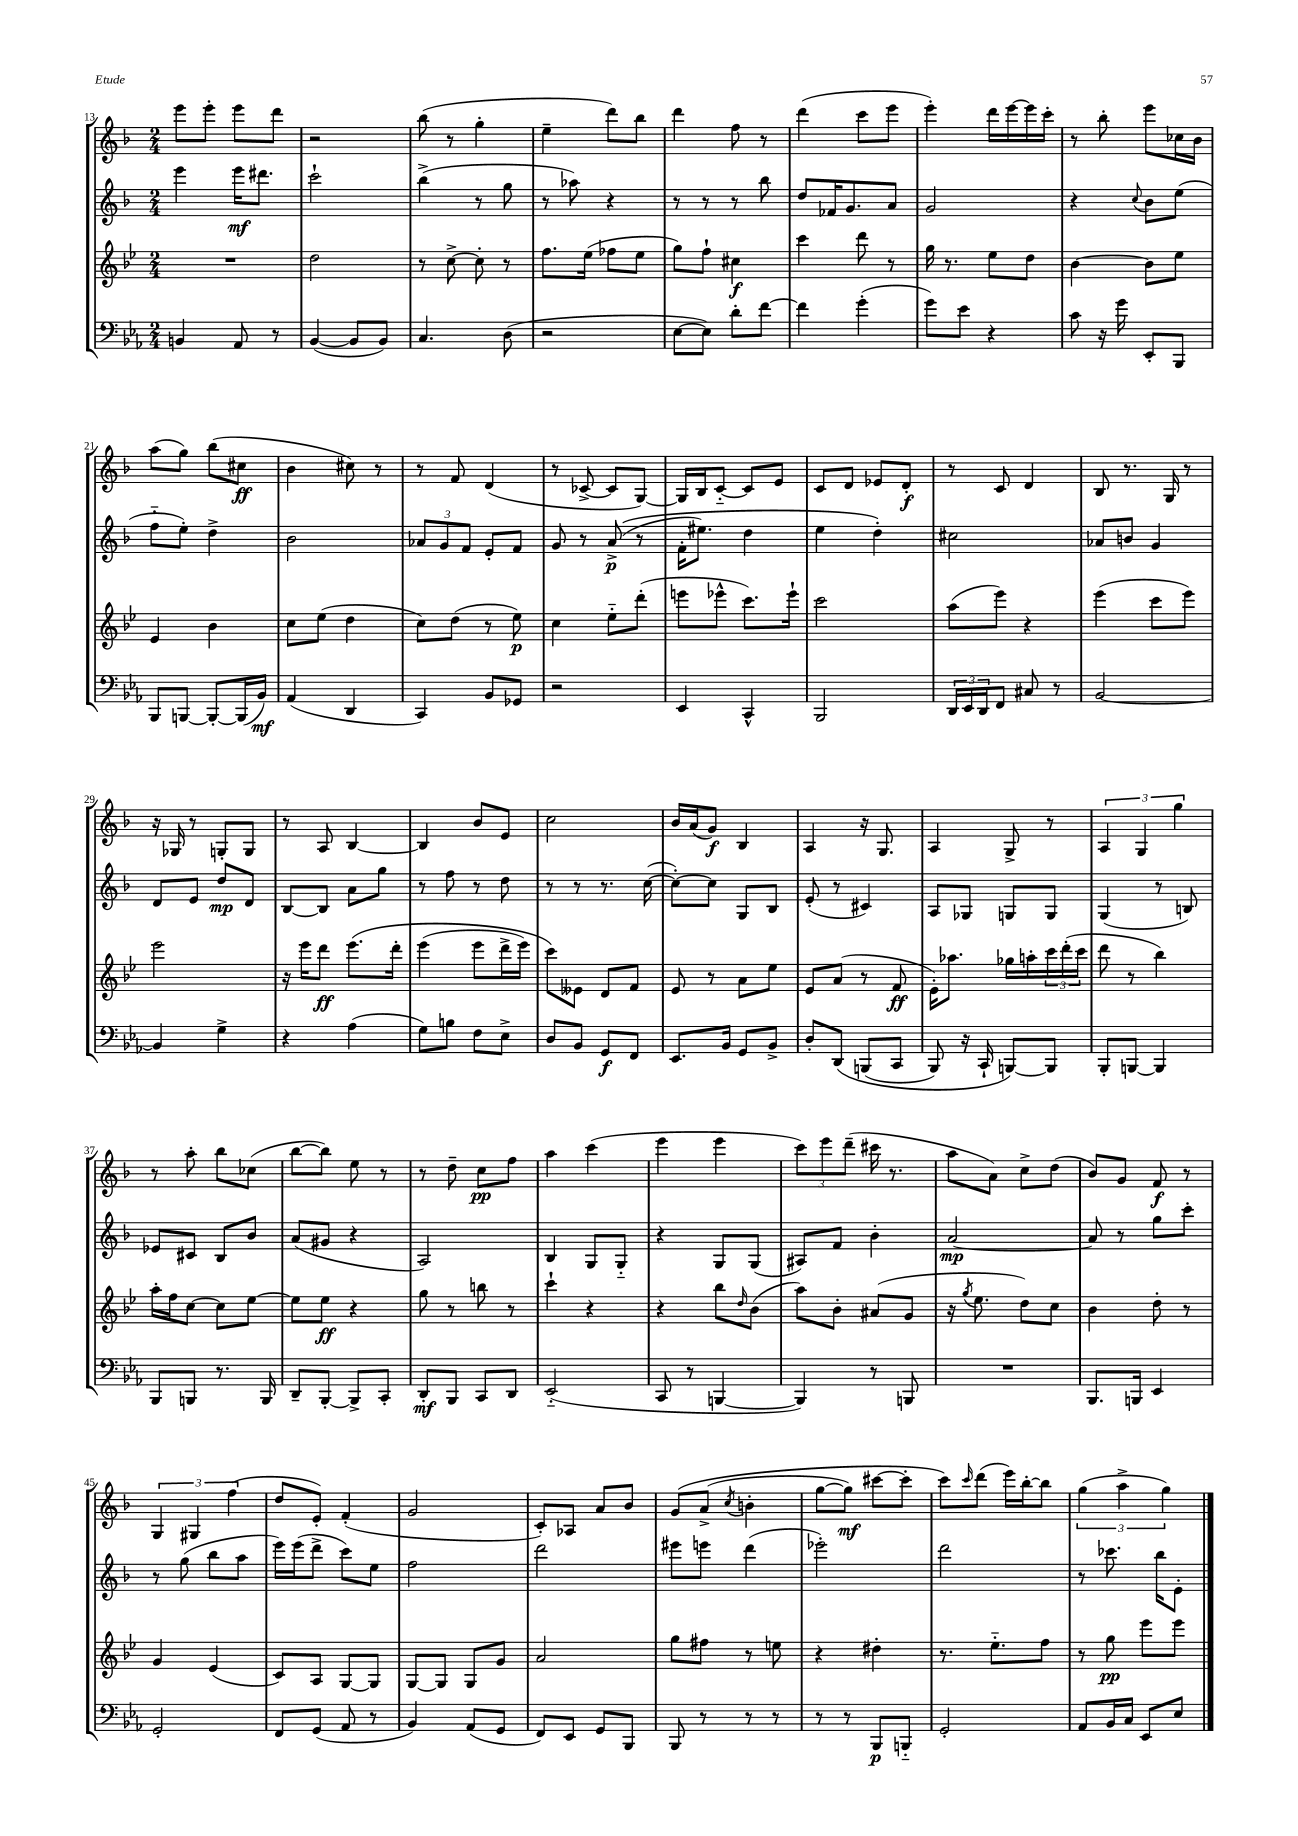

**kern	**kern	**kern	**kern
*staff4	*staff3	*staff2	*staff1
*clefF4	*clefG2	*clefG2	*clefG2
*k[b-e-a-]	*k[b-e-]	*k[b-]	*k[b-]
*M2/4	*M2/4	*M2/4	*M2/4
4BB/	2r	4eee\	8eee\L
.	.	.	8eee'\J
8AA-/	.	16eee\LK	8eee\L
.	.	8.ddd#\J	.
8r	.	.	8ddd\J
=	=	=	=
([4BB-/	2dd\	2ccc`\	2r
8BB-/]L	.	.	.
8BB-/J)	.	.	.
=	=	=	=
4.C/	8r	(4bb-^\	(8bb-\
.	[8cc^\	.	8r
.	8cc'\]	8r	4gg'\
(8D\	8r	8gg\	.
=	=	=	=
2r	8.ff\L	8r	4ee~\
.	.	8aa-\)	.
.	(16ee-\Jk	.	.
.	8ff-\L	4r	8ddd\L)
.	8ee-\J	.	8bb-\J
=	=	=	=
[8E-\L	8gg\L)	8r	4ddd\
8E-\]J)	8ff`\J	8r	.
8d'\L	4cc#\	8r	8ff\
[8f\J	.	8bb-\	8r
=	=	=	=
4f\]	4ccc\	8dd/L	(4ddd\
.	.	16f-/K	.
.	.	8.g/	.
(4g'\	8ddd\	.	8ccc\L
.	8r	8a/J	8eee\J
=	=	=	=
8g\L)	16gg\	2g/	4eee'\)
.	8.r	.	.
8e-\J	.	.	.
4r	8ee-\L	.	16ddd\LL
.	.	.	[16eee\
.	8dd\J	.	16eee\]
.	.	.	16ccc'\JJ
=	=	=	=
8c\	[4b-\	4r	8r
16r	.	.	8bb-'\
16g\	.	.	.
.	.	8qqcc/	.
8EE-'/L	8b-\]L	8b-\L	8eee\L
8BBB-/J	8ee-\J	(8ee\J	16cc-\L
.	.	.	16b-\JJ
=	=	=	=
8BBB-/L	4e-/	8ff'~\L	(8aa\L
[8BBB/J	.	8ee'\J)	8gg\J)
8BBB'/_L	4b-\	4dd^\	(8bb-\L
(16BBB/]L	.	.	8cc#\J
16BB-/JJ)	.	.	.
=	=	=	=
(4AA-/	8cc\L	2b-\	4b-\
.	(8ee-\J	.	.
4DD/	4dd\	.	8cc#\)
.	.	.	8r
=	=	=	=
4CC/)	8cc\L)	12a-/L	8r
.	.	12g/	.
.	(8dd\J	.	8f/
.	.	12f/J	.
8BB-/L	8r	8e'/L	(4d/
8GG-/J	8ee-\)	8f/J	.
=	=	=	=
2r	4cc\	8g/	8r
.	.	8r	[8c-^/
.	8ee-'~\L	&((8a^/	8c-/]L
.	(8ddd'\J	8r	[8G/J)
=	=	=	=
4EE-/	8eee\L	16f'\LK	16G/]LL
.	.	8.ee#\J)	16B-/J
.	8eee-^^\J	.	[8c'~/J
4CC^^/	8.ccc\L)	4dd\	8c/]L
.	.	.	8e/J
.	16eee-`\Jk	.	.
=	=	=	=
2BBB-/	2ccc\	4ee\	8c/L
.	.	.	8d/J
.	.	4dd'\&)	8e-/L
.	.	.	8d'/J
=	=	=	=
24DD/LL	(8aa\L	2cc#\	8r
24EE-/	.	.	.
24DD/J	.	.	.
8FF/J	8eee-\J)	.	8c/
8C#/	4r	.	4d/
8r	.	.	.
=	=	=	=
[2BB-/	(4eee-\	8a-/L	8B-/
.	.	8b/J	8.r
.	8ccc\L	4g/	.
.	.	.	16G/
.	8eee-\J)	.	8r
=	=	=	=
4BB-/]	2eee-\	8d/L	16r
.	.	.	16G-/
.	.	8e/J	8r
4G^\	.	8dd/L	8G'/L
.	.	8d/J	8G/J
=	=	=	=
4r	16r	[8B-/L	8r
.	16eee-\LK	.	.
.	8ddd\J	8B-/]J	8A/
(4A-\	&(8.eee-\L	8a\L	[4B-/
.	.	8gg\J	.
.	16ddd'\Jk	.	.
=	=	=	=
8G\L)	(4eee-\	8r	4B-/]
8B\J	.	8ff\	.
8F\L	8eee-\L	8r	8b-/L
8E-^\J	16ddd^\L	8dd\	8e/J
.	16eee-\JJ)	.	.
=	=	=	=
8D/L	8ccc\L&)	8r	2cc\
8BB-/J	8e--\J	8r	.
8GG/L	8d/L	8.r	.
8FF/J	8f/J	.	.
.	.	([16cc\	.
=	=	=	=
8.EE-/L	8e-/	8cc'\_L)	16b-/LL
.	.	.	(16a/J
.	8r	8cc\]J	8g/J)
16BB-/Jk	.	.	.
8GG/L	8a\L	8G/L	4B-/
8BB-^/J	8ee-\J	8B-/J	.
=	=	=	=
8D'/L	8e-/L	(8e'/	4A/
&(8DD/J	(8a/J	8r	.
(8BBB/L	8r	4c#/)	16r
.	.	.	8.G/
8CC/J	8f/	.	.
=	=	=	=
8BBB-/)	16e-'\LK)	8A/L	4A/
.	8.aa-\J	.	.
16r	.	8G-/J	.
16CC`/	.	.	.
[8BBB/L&)	16gg-\LL	8G/L	8G^/
.	16aa'\	.	.
8BBB/]J	24ccc\	8G/J	8r
.	(24ddd'\	.	.
.	24ccc\JJ	.	.
=	=	=	=
8BBB-'/L	8ddd\	(4G/	6A/
[8BBB/J	8r	.	.
.	.	.	6G/
4BBB/]	4bb-\)	8r	.
.	.	.	6gg\
.	.	8B/)	.
=	=	=	=
8BBB-/L	16aa'\LL	8e-/L	8r
.	16ff\J	.	.
8BBB/J	[8cc\J	8c#/J	8aa'\
8.r	8cc\]L	8B-/L	8bb-\L
.	[8ee-\J	8b-/J	(8cc-\J
16BBB/	.	.	.
=	=	=	=
8DD~/L	8ee-\]L	(8a/L	[8bb-\L
[8BBB-'/J	8ee-\J	8g#/J	8bb-\]J)
8BBB-^/]L	4r	4r	8ee\
8CC'/J	.	.	8r
=	=	=	=
8DD'/L	8gg\	2A/)	8r
8BBB-/J	8r	.	8dd~\
8CC/L	8bb\	.	8cc\L
8DD/J	8r	.	8ff\J
=	=	=	=
(2EE-'~/	4ccc`\	4B-/	4aa\
.	4r	8G/L	(4ccc\
.	.	8G'~/J	.
=	=	=	=
8CC/	4r	4r	4eee\
8r	.	.	.
[4BBB/	8bb-\L	8G/L	4eee\
.	16qqdd/	.	.
.	(8b-\J	(8G/J	.
=	=	=	=
4BBB/])	8aa\L)	8A#/L)	12ccc\L)
.	.	.	12eee\
.	8b-'\J	8f/J	.
.	.	.	(12ddd~\J
8r	(8a#/L	4b-'\	16ccc#\
.	.	.	8.r
8BBB/	8g/J	.	.
=	=	=	=
2r	16r	[2a/	8aa\L
.	8qgg/	.	.
.	8.ee-\	.	.
.	.	.	8a\J)
.	8dd\L)	.	8cc^\L
.	8cc\J	.	(8dd\J
=	=	=	=
8.BBB-/L	4b-\	8a/]	8b-/L)
.	.	8r	8g/J
16BBB/Jk	.	.	.
4EE-/	8dd'\	8gg\L	8f/
.	8r	8ccc'\J	8r
=	=	=	=
2GG'/	4g/	8r	6G/
.	.	(8gg\	.
.	.	.	6G#/
.	(4e-/	8bb-\L	.
.	.	.	(6ff\
.	.	8aa\J	.
=	=	=	=
8FF/L	8c/L)	16eee\LL)	8dd/L
.	.	(16eee\J	.
(8GG/J	8A/J	8ddd^\J	8e'/J)
8AA-/	[8G/L	8ccc\L)	(4f'/
8r	8G/]J	8ee\J	.
=	=	=	=
4BB-/)	[8G/L	2ff\	2g/
.	8G/]J	.	.
(8AA-/L	8G/L	.	.
8GG/J	8g/J	.	.
=	=	=	=
8FF/L)	2a/	2ddd\	8c'/L)
8EE-/J	.	.	8A-/J
8GG/L	.	.	8a/L
8BBB-/J	.	.	8b-/J
=	=	=	=
8BBB-/	8gg\L	8eee#\L	&(8g/L
8r	8ff#\J	8eee\J	(8a^/J
.	.	.	8qcc/
8r	8r	(4ddd\	4b'\
8r	8ee\	.	.
=	=	=	=
8r	4r	2eee-'\)	[8gg\L
8r	.	.	8gg\]J)
8BBB-/L	4dd#'\	.	[8ccc#\L
8BBB'~/J	.	.	8ccc#'\]J
=	=	=	=
2GG'/	8.r	2ddd\	8ccc\L&)
.	.	.	16qqccc/
.	.	.	(8ddd\J
.	8.ee-'~\L	.	.
.	.	.	16eee\LL)
.	.	.	[16bb-'\J
.	8ff\J	.	8bb-\]J
=	=	=	=
8AA-/L	8r	8r	(6gg\
16BB-/L	8gg\	8.ccc-\	.
.	.	.	6aa^\
16C/JJ	.	.	.
8EE-/L	8eee-\L	.	.
.	.	16bb-\LK	.
.	.	.	6gg\)
8E-/J	8eee-\J	8e'\J	.
==	==	==	==
*-	*-	*-	*-
